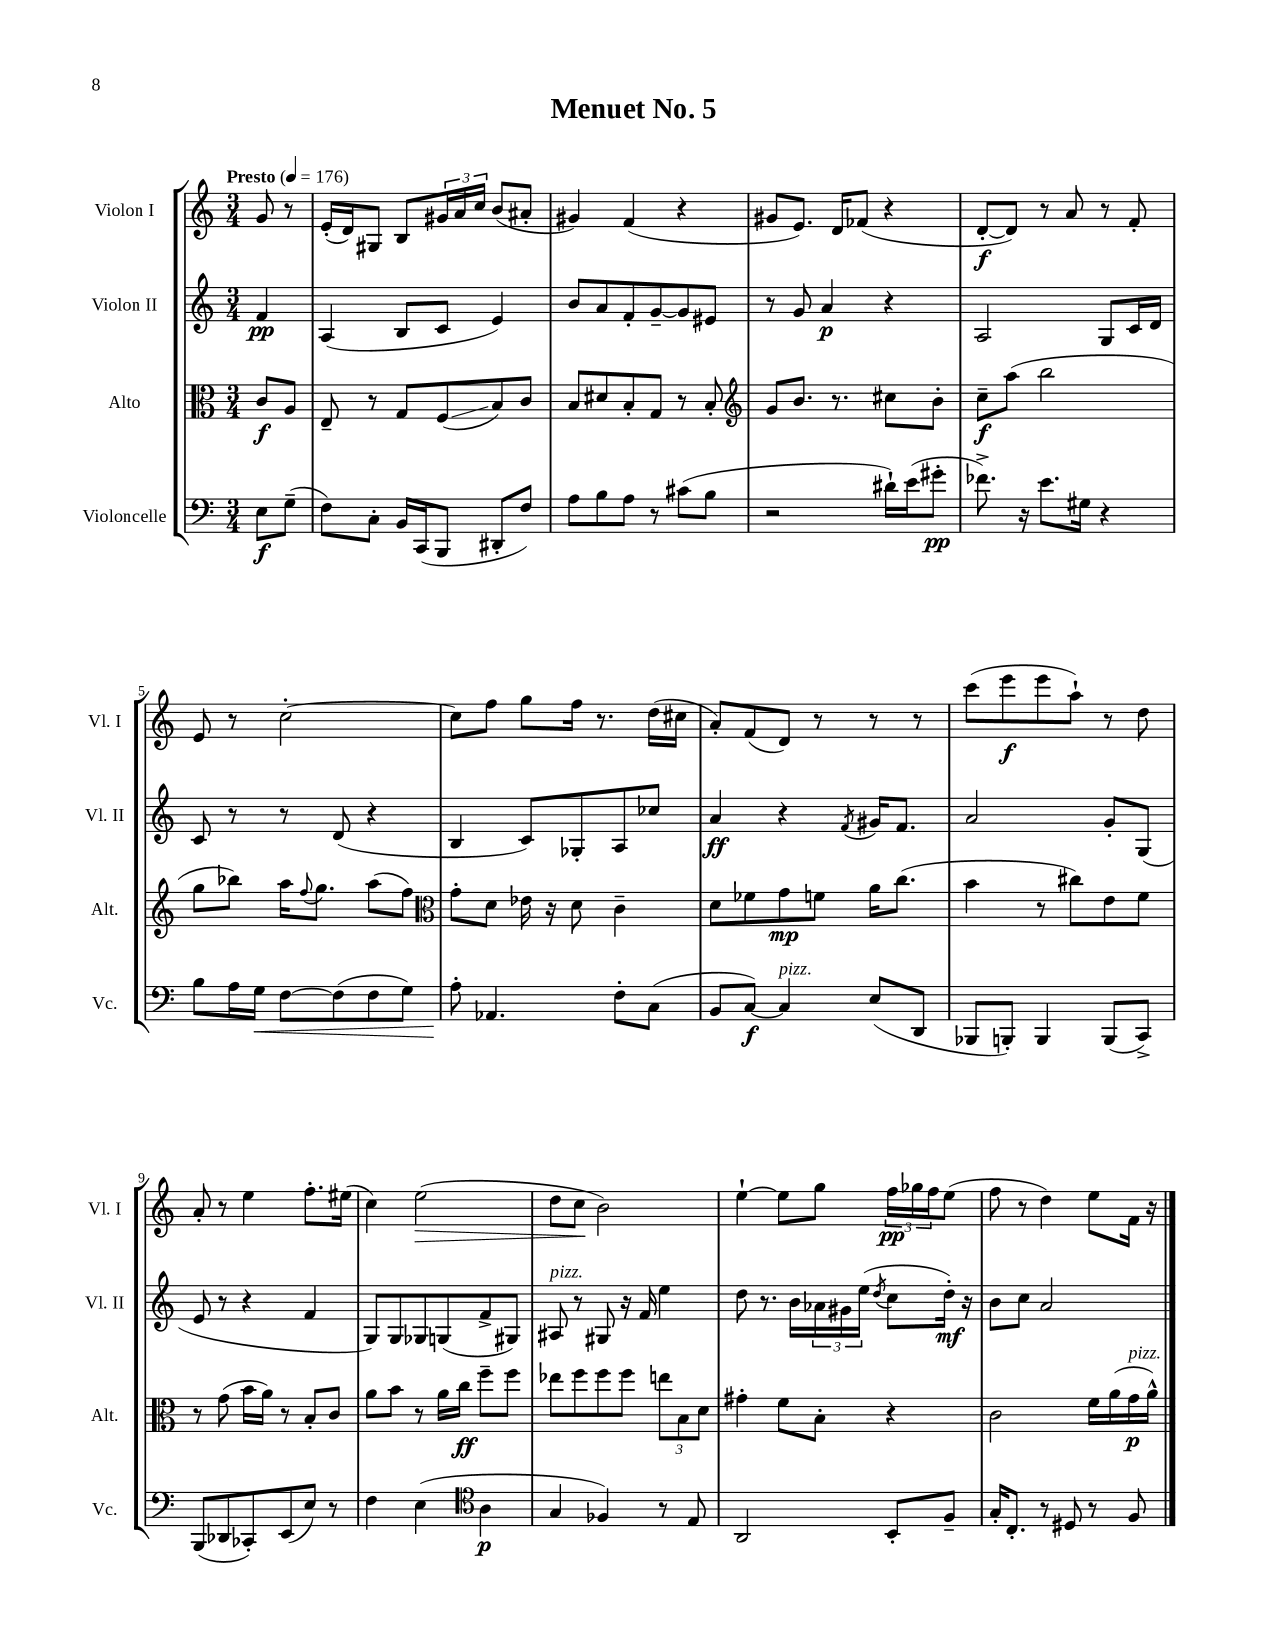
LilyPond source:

\header { title = "Menuet No. 5" }
<<
\new StaffGroup <<
\new Staff = "s0" \with { instrumentName = "Violon I" shortInstrumentName = "Vl. I" } {
    \clef treble \key c \major \numericTimeSignature \time 3/4 \partial 4 \tempo "Presto" 4 = 176
    g'8 r8 |
    e'16-.( d'16) gis8 b8 \tuplet 3/2 { gis'16 a'16 c''16 } b'8( ais'8-. |
    gis'4) f'4( r4 |
    gis'8 e'8.) d'16 fes'8( r4 |
    d'8~-.\f d'8) r8 a'8 r8 f'8-. |
    e'8 r8 c''2~-. |
    c''8 f''8 g''8 f''16 r8. d''16( cis''16 |
    a'8-.) f'8( d'8) r8 r8 r8 |
    c'''8( e'''8\f e'''8 a''8-!) r8 d''8 |
    a'8-. r8 e''4 f''8.-. eis''16( |
    c''4) e''2\>( |
    d''8 c''8\! b'2) |
    e''4~-! e''8 g''8 \tuplet 3/2 { f''16\pp ges''16 f''16 } e''8( |
    f''8 r8 d''4) e''8 f'16 r16 \bar "|." |
}
\new Staff = "s1" \with { instrumentName = "Violon II" shortInstrumentName = "Vl. II" } {
    \clef treble \key c \major \numericTimeSignature \time 3/4 \partial 4
    f'4\pp |
    a4( b8 c'8 e'4) |
    b'8 a'8 f'8-. g'8~-- g'8 eis'8 |
    r8 g'8 a'4\p r4 |
    a2 g8 c'16 d'16 |
    c'8 r8 r8 d'8( r4 |
    b4 c'8) ges8-. a8 ces''8 |
    a'4\ff r4 \acciaccatura { f'8 } gis'16 f'8. |
    a'2 g'8-. g8( |
    e'8 r8 r4 f'4 |
    g8) g8 ges8 g8( f'8-> gis8) |
    ais8^\markup { \italic "pizz." } r8 gis8 r16 f'16 e''4 |
    d''8 r8. b'16 \tuplet 3/2 { aes'16 gis'16 e''16( } \acciaccatura { d''8 } c''8 d''16-.\mf) r16 |
    b'8 c''8 a'2 \bar "|." |
}
\new Staff = "s2" \with { instrumentName = "Alto" shortInstrumentName = "Alt." } {
    \clef alto \key c \major \numericTimeSignature \time 3/4 \partial 4
    c'8\f a8 |
    e8-- r8 g8 f8\glissando( b8) c'8 |
    b8 dis'8 b8-. g8 r8 b8-. |
    \clef treble g'8 b'8. r8. cis''8 b'8-. |
    c''8--\f a''8( b''2 |
    g''8 bes''8) a''16 \appoggiatura { f''8 } g''8. a''8( f''8) |
    \clef alto g'8-. d'8 ees'16 r16 d'8 c'4-- |
    d'8 fes'8 g'8\mp f'8 a'16 c''8.( |
    b'4 r8 cis''8) e'8 f'8 |
    r8 g'8( b'16 a'16) r8 b8-. c'8 |
    a'8 b'8 r8 a'16 c''16\ff f''8-- f''8 |
    ees''8 f''8 f''8 f''8 \tuplet 3/2 { e''8 b8 d'8 } |
    gis'4-. f'8 b8-. r4 |
    c'2 f'16 a'16( g'16\p^\markup { \italic "pizz." } a'16-^) \bar "|." |
}
\new Staff = "s3" \with { instrumentName = "Violoncelle" shortInstrumentName = "Vc." } {
    \clef bass \key c \major \numericTimeSignature \time 3/4 \partial 4
    e8\f g8--( |
    f8) c8-. b,16 c,16( b,,8 dis,8-. f8) |
    a8 b8 a8 r8 cis'8( b8 |
    r2 dis'16-!) e'16( gis'8-.\pp |
    fes'8.->) r16 e'8. gis16 r4 |
    b8 a16 g16\< f8~ f8( f8 g8) |
    a8-.\! aes,4. f8-. c8( |
    b,8 c8~\f) c4^\markup { \italic "pizz." } e8( d,8 |
    bes,,8 b,,8-.) b,,4 b,,8( c,8->) |
    b,,8( des,8 ces,8-.) e,8( e8) r8 |
    f4 e4( \clef tenor a4\p |
    g4 fes4) r8 e8 |
    a,2 b,8-. f8-- |
    g16-. c8.-. r8 dis8 r8 f8 \bar "|." |
}
>>
>>
